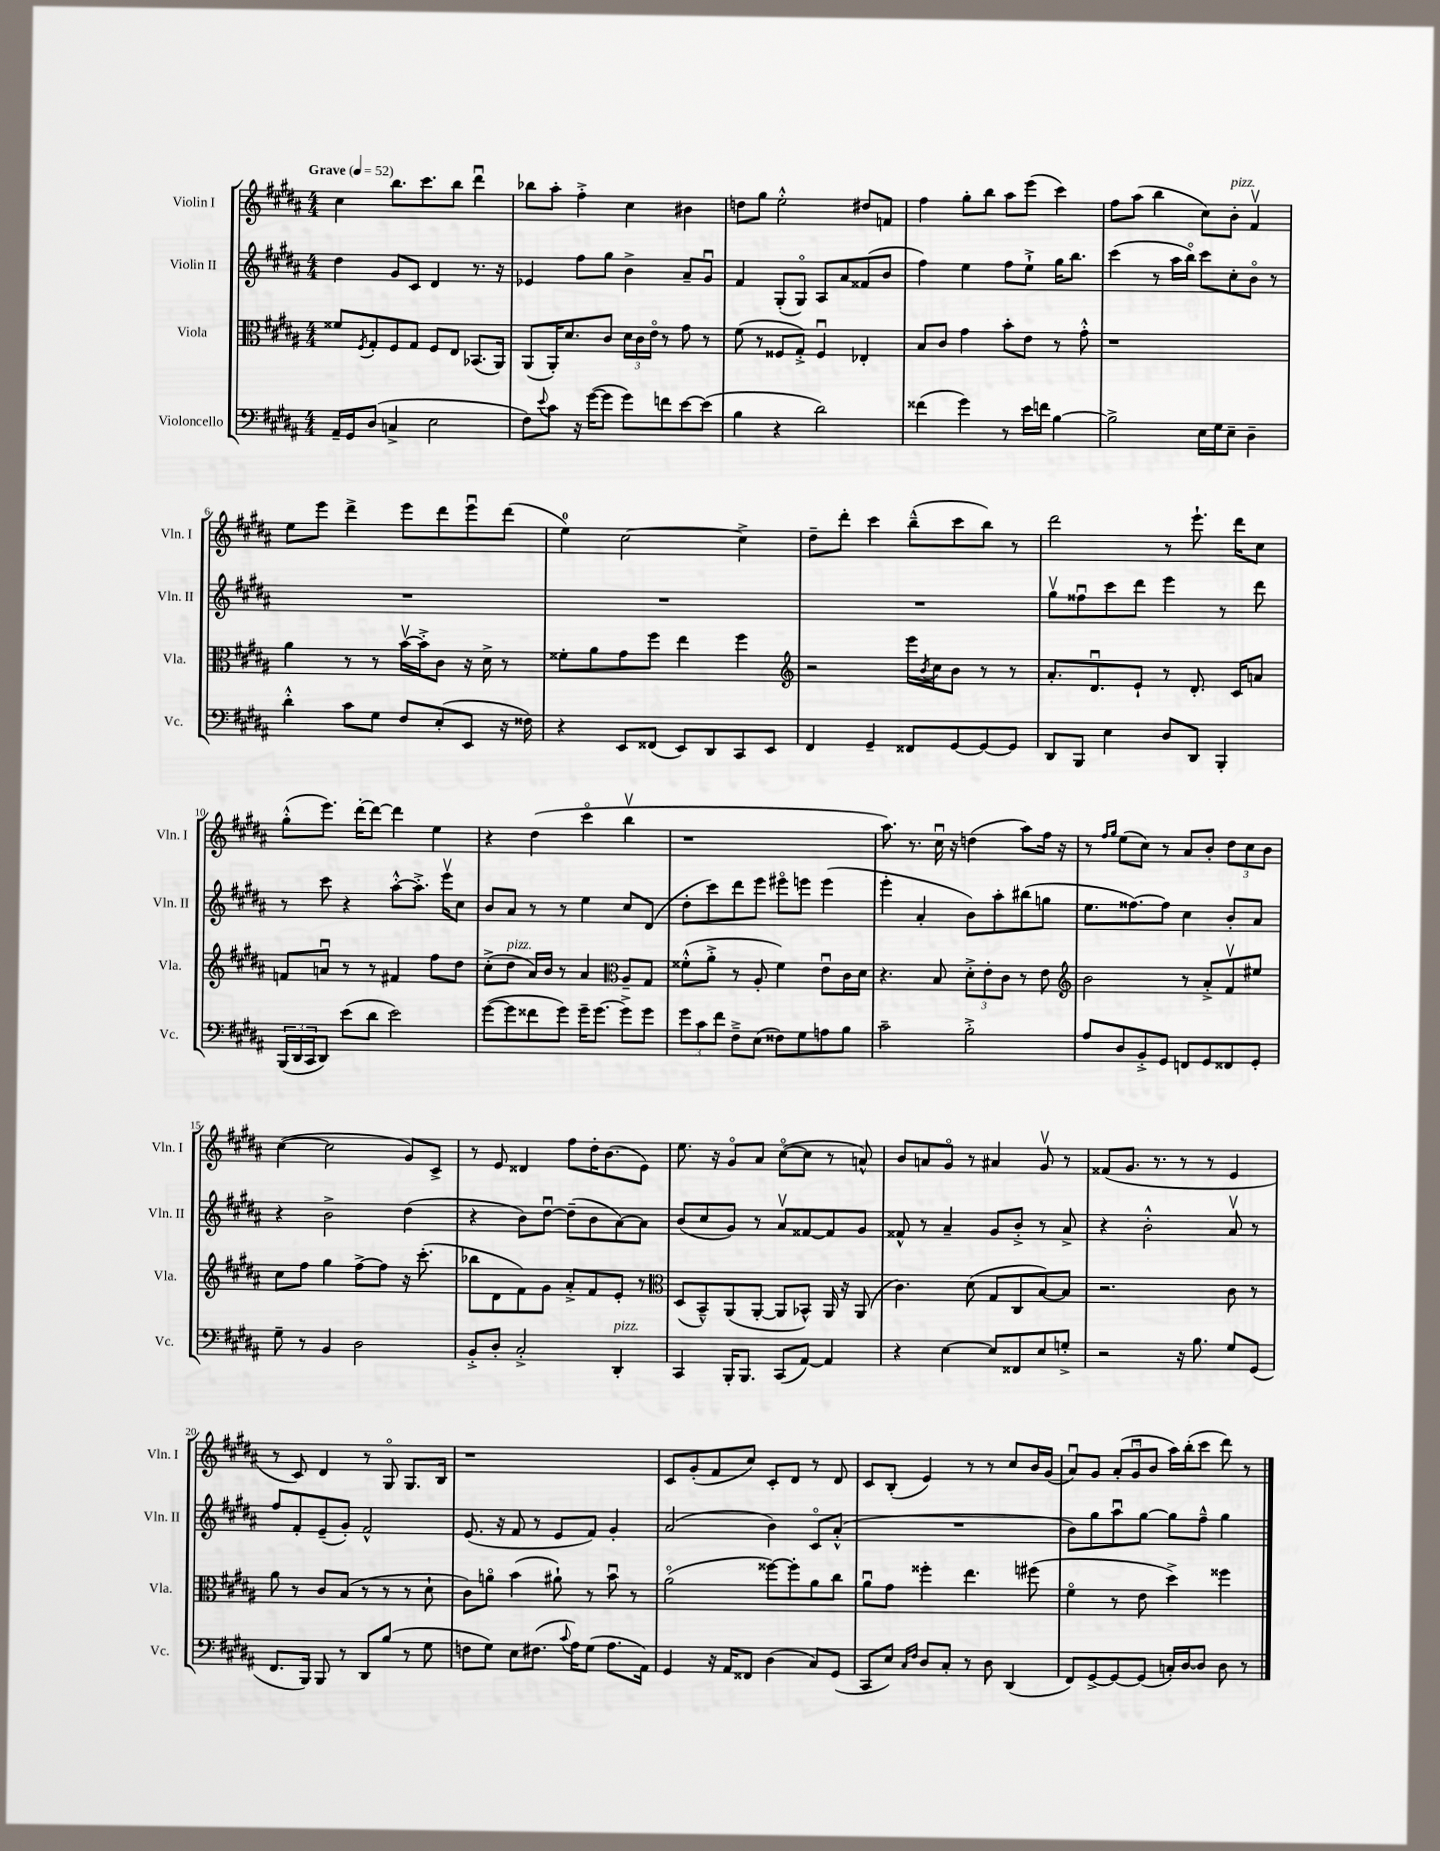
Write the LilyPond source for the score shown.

<<
\new StaffGroup <<
\new Staff = "s0" \with { instrumentName = "Violin I" shortInstrumentName = "Vln. I" } {
    \clef treble \key b \major \numericTimeSignature \time 4/4 \tempo "Grave" 4 = 52
    cis''4 b''8. cis'''8. b''8 dis'''4\downbow |
    bes''8 ais''8-. fis''4-.-> cis''4 bis'4 |
    d''8 gis''8 e''2-.-^ dis''8 f'8 |
    fis''4 gis''8-. b''8 ais''8 e'''8( cis'''4) |
    fis''8 ais''8( b''4 cis''8) b'8-.^\markup { \italic "pizz." } fis'4\upbow |
    e''8 e'''8 dis'''4-> e'''8 dis'''8 e'''8\downbow dis'''8( |
    e''4-0) cis''2~ cis''4-> |
    dis''8-- dis'''8-. cis'''4 b''8---^( cis'''8 b''8) r8 |
    dis'''2 r8 e'''8.-! dis'''16 cis''8 |
    gis''8-.-^( e'''8.) dis'''16~-. dis'''8~ dis'''4 e''4 |
    r4 dis''4( cis'''4\flageolet b''4\upbow |
    r1 |
    ais''8.) r8. cis''16\downbow r16 d''4( ais''8) fis''16 r16 |
    r8 \grace { fis''16 gis''16 } e''8( cis''8) r8 ais'8 b'8-. \tuplet 3/2 { dis''8 cis''8 b'8 } |
    cis''4~( cis''2 gis'8) cis'8-> |
    r8 e'8 disis'4 fis''8 dis''16-. b'8.( e'8) |
    e''8. r16 gis'8\flageolet ais'8 cis''8~\flageolet( cis''8 r8 a'8-^) |
    b'8 a'8 gis'8\flageolet r8 ais'4 gis'8\upbow r8 |
    fisis'8( gis'8. r8. r8 r8 e'4 |
    r8 cis'8) dis'4 r8 gis8\flageolet gis8. b16 |
    r1 |
    cis'8 gis'8-.( fis'8 cis''8) cis'8-. dis'8 r8 dis'8 |
    cis'8 b8-.( e'4) r8 r8 cis''8 b'16 gis'16( |
    ais'8\downbow) gis'8 \tuplet 3/2 { ais'8-.( gis'8\downbow b'8 } ais''16) b''16-.( cis'''8 dis'''8) r8 \bar "|." |
}
\new Staff = "s1" \with { instrumentName = "Violin II" shortInstrumentName = "Vln. II" } {
    \clef treble \key b \major \numericTimeSignature \time 4/4
    dis''4 gis'8 cis'8 dis'4 r8. r16 |
    ees'4 fis''8 gis''8 b'4-> ais'8-- gis'8\downbow |
    fis'4 gis8-.( gis8\flageolet) ais8 ais'8 fisis'8( b'8 |
    fis''4) e''4 fis''8 e''8-!-> gis''16 b''8. |
    cis'''4( r8 ais''16 b''16\flageolet) cis'''8 cis''8-. b'8\flageolet r8 |
    R1 |
    R1 |
    R1 |
    gis''8\upbow fisis''8\downbow cis'''8 dis'''8 e'''4 r8 dis'''8 |
    r8 cis'''8 r4 ais''8~-.-^ ais''8.-.-> e'''16\upbow cis''8 |
    b'8 ais'8 r8 r8 e''4 cis''8 dis'8( |
    dis''8-. cis'''8) dis'''8 e'''8 eis'''8\flageolet e'''8 e'''4( |
    e'''4-. ais'4-. b'8) ais''8-. bis''8( g''8 |
    e''8. fisis''8.~) fisis''8 cis''4 b'8-. ais'8 |
    r4 b'2-> dis''4( |
    r4 b'8) dis''8~\downbow dis''8--( b'8 ais'8~) ais'8 |
    b'8( cis''8 gis'8) r8 ais'8\upbow fisis'8~ fisis'8 gis'8 |
    fisis'8-^ r8 ais'4-- gis'8 b'8-.-> r8 ais'8-> |
    r4 b'2-.-^ ais'8\upbow r8 |
    fis''8 fis'8-. e'8--( gis'8-.) fis'2-^ |
    e'8.( r16 fis'8 r8 e'8 fis'8) gis'4-. |
    ais'2( b'4) cis'8\flageolet ais'8-.-^( |
    R1 |
    b'8) gis''8 ais''8\downbow gis''8~ gis''8 fis''8---^ gis''4 \bar "|." |
}
\new Staff = "s2" \with { instrumentName = "Viola" shortInstrumentName = "Vla." } {
    \clef alto \key b \major \numericTimeSignature \time 4/4
    fisis'8 \acciaccatura { fis8 } gis8-. fis8 gis8 fis8 e8 bes,8.( ais,16) |
    ais,8( ais,16-.) dis'8. cis'8 \tuplet 3/2 { dis'16 cis'16 e'16\flageolet } r8 gis'8 r8 |
    fis'8( r8 fisis8 gis8-.->) fisis4\downbow ees4-. |
    b8 cis'8 gis'4 b'8-. e'8 r8 gis'8-.-^ |
    r1 |
    ais'4 r8 r8 b'16~\upbow b'16-.-> cis'8 r16 dis'16-> r8 |
    fisis'8-. ais'8 gis'8 fis''8 e''4 fis''4 |
    \clef treble r2 e'''16 \acciaccatura { b'8 } cis''16 b'8 r8 r8 |
    ais'8.-. dis'8.\downbow e'8-! r8 dis'8.-. cis'16 a'8 |
    f'8 a'8\downbow r8 r8 fis'4 fis''8 dis''8 |
    cis''8-.->( dis''8^\markup { \italic "pizz." } ais'16) b'16 r8 ais'4 \clef alto ais8-- gis8 |
    fisis'8-.-^( ais'8-.-> r8 ais8-. fisis'4) e'8\downbow cis'16 dis'16 |
    r4. b8 \tuplet 3/2 { dis'8-.-> e'8-. cis'8 } r8 e'8 |
    \clef treble b'2 r8 ais'8-.-> fis'8\upbow eis''8 |
    cis''8 fis''8 gis''4 fis''8~-> fis''8 r16 cis'''8.-.( |
    bes''8 dis'8 fis'8) gis'8 ais'8-.-> fis'8 e'8-. r8 |
    \clef alto dis8( b,8---^) ais,8( ais,8~-. ais,8 bes,8-^) ais,16 r16 ais,8( |
    cis'4.) dis'8( gis8 cis8 b8~) b8 |
    r2. cis'8 r8 |
    ais'8 r8 cis'8 b8( r8 r8 r8 dis'8-! |
    cis'8) a'8\flageolet b'4( ais'8-!) r8 b'8\downbow r8 |
    ais'2\flageolet( fisis''8~) fisis''8-. ais'8 cis''8 |
    ais'8\downbow gis'8 fisis''4-. e''4. fis''8( |
    fis'4\flageolet r8 e'8 dis''4->) fisis''4 \bar "|." |
}
\new Staff = "s3" \with { instrumentName = "Violoncello" shortInstrumentName = "Vc." } {
    \clef bass \key b \major \numericTimeSignature \time 4/4
    ais,16-- gis,16 dis8( c4-> e2 |
    fis8) \appoggiatura { e'8 } cis'8 r16 gis'16~( gis'8 gis'8) f'8 e'8~ e'8( |
    b4 r4 dis'2) |
    fisis'4( gis'4) r8 e'16 f'16 b4~ |
    b2-> e16 gis16 e8-- dis4-- |
    dis'4-.-^ cis'8 gis8 fis8 e8-.( e,8 r16 fisis16) |
    r4 e,8 fisis,8( e,8) dis,8 cis,8 e,8 |
    fis,4 gis,4-- fisis,8 gis,8~ gis,8~ gis,8 |
    dis,8 b,,8 e4 dis8 dis,8 b,,4-. |
    \tuplet 3/2 { b,,16( dis,16 cis,16 } dis,8) e'8( dis'8 e'2) |
    gis'8~( gis'8 fisis'8 gis'8) gis'16-- gis'8.~ gis'8-> gis'8 |
    \tuplet 3/2 { gis'8 cis'8 fis'8 } fis8---> e8( fisis8) gis8 a8 b8 |
    cis'2-- b2-.-> |
    ais8 dis8 b,8-.-> gis,8 f,8 gis,8 fisis,8 gis,8-. |
    gis8-- r8 b,4 dis2 |
    b,8-.-> dis8-. cis2-.-> dis,4-.^\markup { \italic "pizz." } |
    cis,4 b,,16-. b,,8. cis,8( ais,8~) ais,4 |
    r4 e4~ e8 fisis,8 e8 g8-.-> |
    r2 r16 b8. gis8 gis,8( |
    fis,8. b,,16) b,,8 r8 dis,8 b8( r8 gis8 |
    f8 gis8) e8 fis8.( \appoggiatura { cis'8 } ais16) gis8( ais8. ais,16) |
    gis,4 r16 ais,16 fisis,8 dis4( cis8) gis,8( |
    cis,8 e8) \grace { cis16 fis16 } dis8 cis8-. r8 dis8 dis,4( |
    fis,8) gis,8~-> gis,8~ gis,8( c16-.) dis16~ dis8 dis8 r8 \bar "|." |
}
>>
>>
